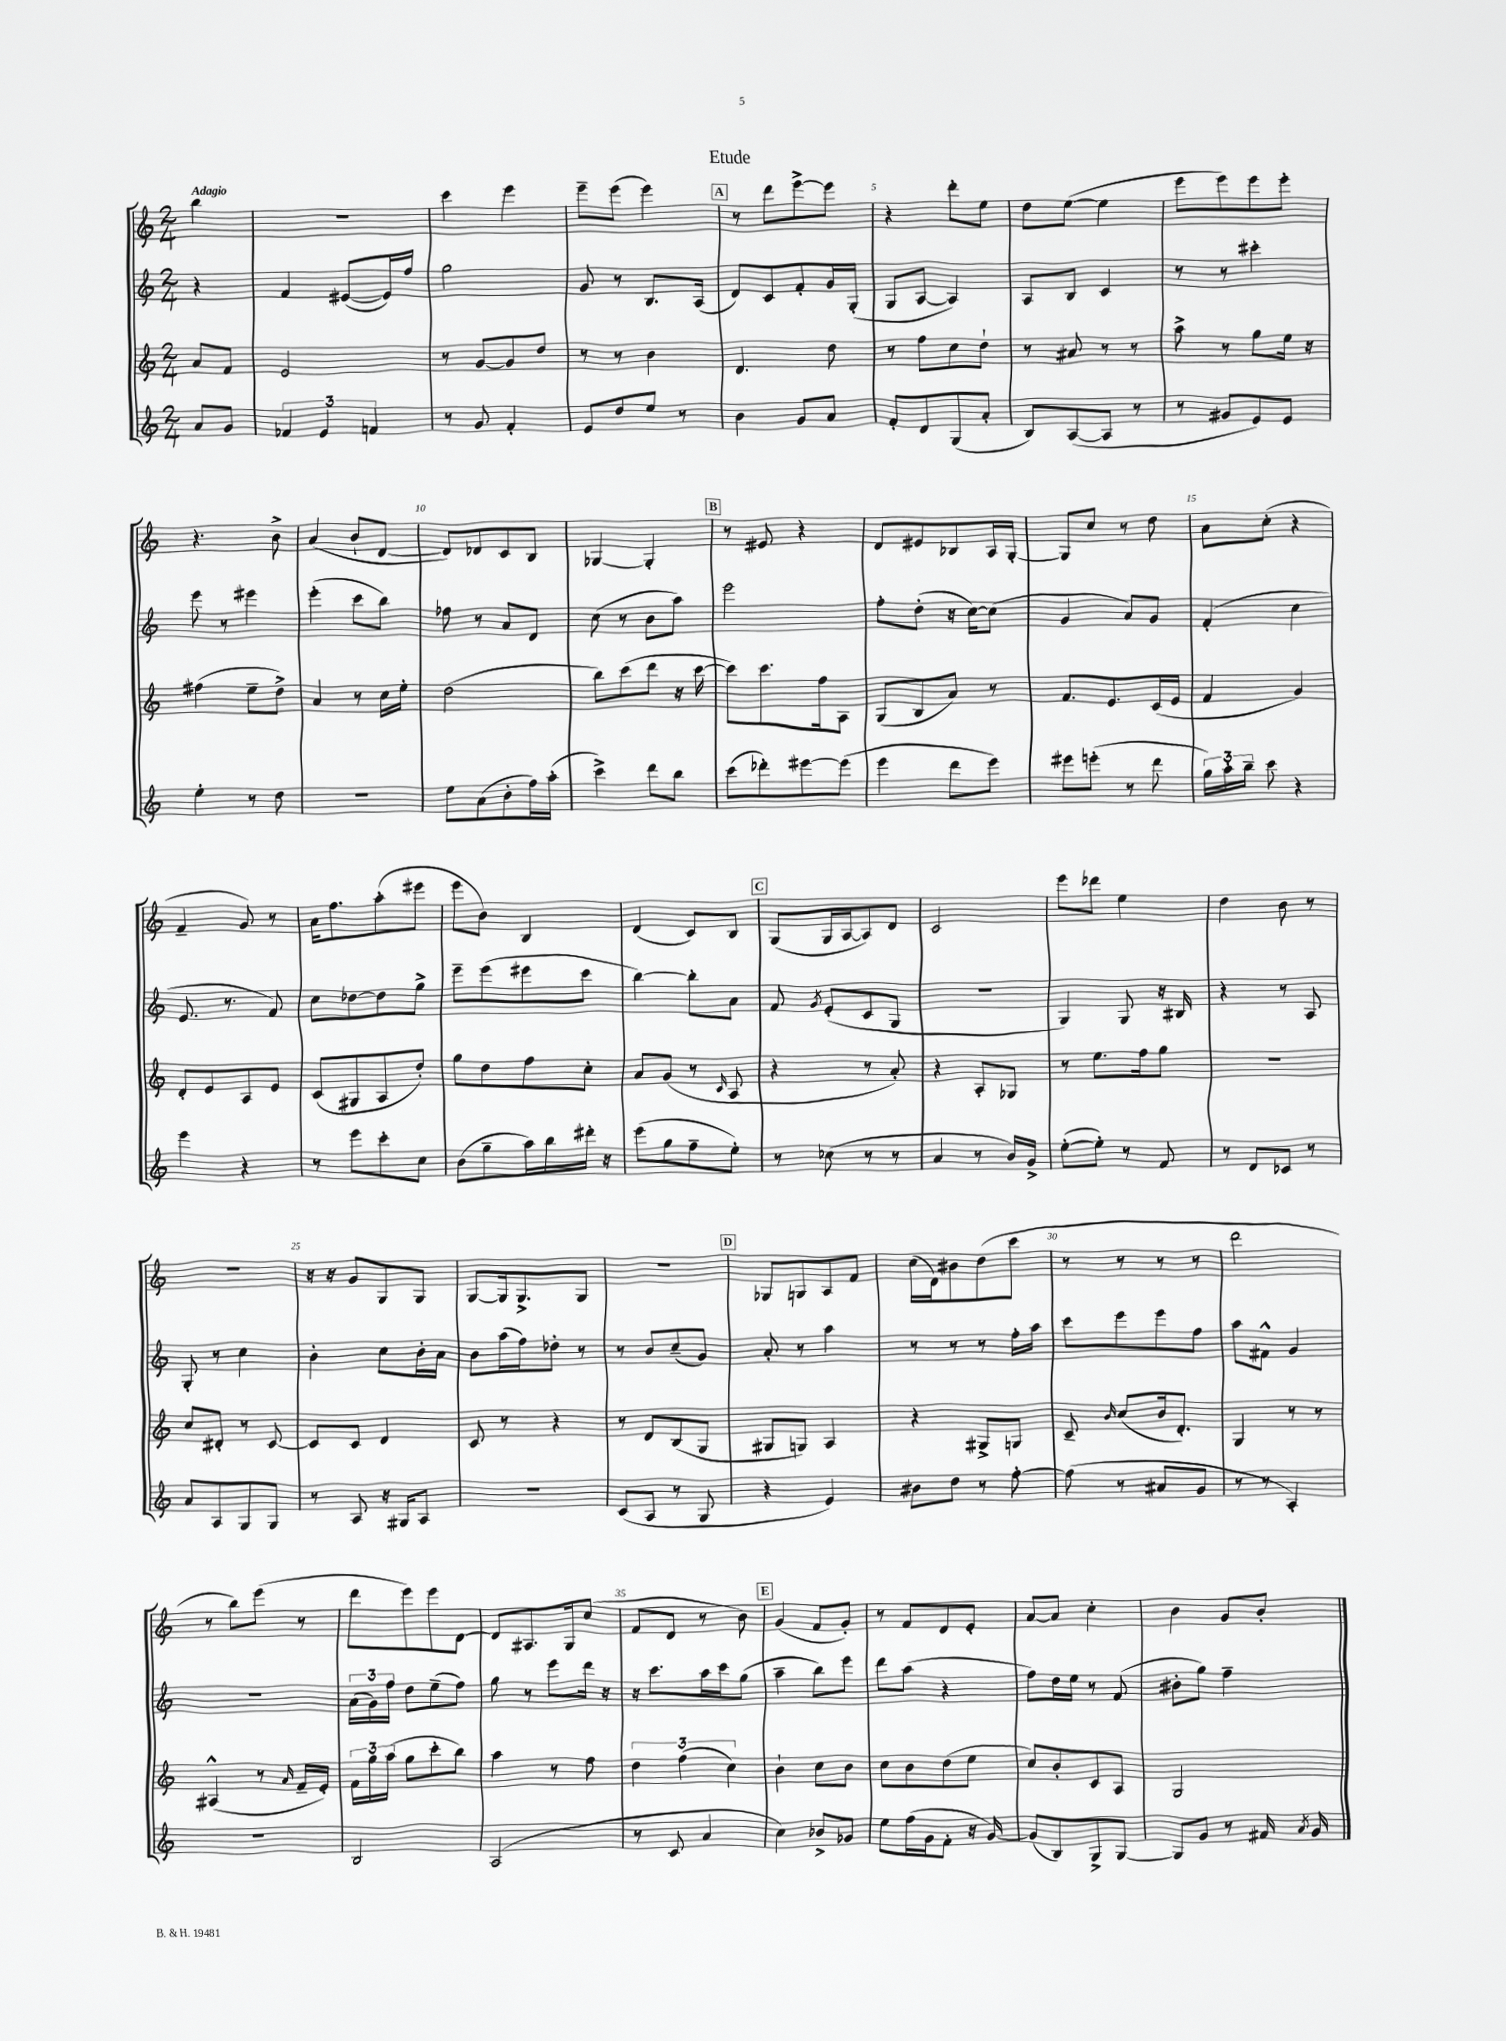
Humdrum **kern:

**kern	**kern	**kern	**kern
*part4	*part3	*part2	*part1
*staff4	*staff3	*staff2	*staff1
*clefG2	*clefG2	*clefG2	*clefG2
*k[]	*k[]	*k[]	*k[]
*M2/4	*M2/4	*M2/4	*M2/4
=	=	=	=
!	!	!	!LO:TX:a:B:t=Adagio
8a/L	8a/L	4r	4bb\
8g/J	8f/J	.	.
=1	=1	=1	=1
6f-X/	2e/	4f/	2r
6e/	.	.	.
.	.	([8e#X/L	.
6fn/	.	.	.
.	.	16e#/L])	.
.	.	16ff/JJ	.
=2	=2	=2	=2
8r	8r	2gg\	4ccc\
8g/	[8g/L	.	.
4f'/	8g/]	.	4eee\
.	8dd/J	.	.
=3	=3	=3	=3
8e/L	8r	8g/	8eee~\L
8dd/	8r	8r	(8eee\J
8ee/J	4b\	8.B/L	4eee\)
8r	.	.	.
.	.	(16A/Jk	.
!!LO:REH:place=s1:t=A
=4	=4	=4	=4
4b\	4.d/	8d/L)	8r
.	.	8c/	8ddd\L
8g/L	.	8f'/	[8eee^\
8a/J	8dd\	16g/L	8eee\J]
.	.	(16G'/JJ	.
=5	=5	=5	=5
8f'/L	8r	8G/L	4r
8d/	8ff\L	[8A/J	.
(8G/	8cc\	4A/])	8ddd'\L
8a'/J	8dd`\J	.	8ee\J
=6	=6	=6	=6
8B/L)	8r	8A/L	8dd\L
([8A/	8a#X/	8B/J	([8ee\J
8A/J]	8r	4c/	4ee\]
8r	8r	.	.
=7	=7	=7	=7
8r	8aa^\	8r	8eee\L
8g#X/L	8r	8r	8eee\)
8e/)	8gg\L	4ccc#X'\	8eee\
8e/J	16ee\Jk	.	8eee'\J
.	16r	.	.
!!LO:LB:g=z
=8	=8	=8	=8
4ee'\	(4ff#X\	8eee\	4.r
.	.	8r	.
8r	8ee~\L	4eee#X\	.
8dd\	8dd^\J)	.	8b^\
=9	=9	=9	=9
2r	4a/	(4eee'\	(4a/
.	8r	8ccc\L	8b`/L
.	16cc\LL	8bb\J)	[8d/J
.	16ee'\JJ	.	.
=10	=10	=10	=10
8ee\L	(2dd\	8ff-X\	8d/L])
(8a\	.	8r	8d-X/
8b'\	.	8a/L	8c/
16ff\L)	.	8d/J	8B/J
(16aa'\JJ	.	.	.
=11	=11	=11	=11
4ccc^\)	8bb\L)	(8cc\	[4G-X/
.	(8ccc\	8r	.
8ddd\L	8ddd\J	8b\L	4G-'/]
8bb\J	16r	8aa\J)	.
.	[16ccc\	.	.
!!LO:REH:place=s1:t=B
=12	=12	=12	=12
(8ccc\L	8ccc\L])	2eee\	8r
8ddd-X'\)	8.ccc\	.	8e#X/
[8eee#X\	.	.	4r
.	16ff\k	.	.
(8eee#\J]	8A\J	.	.
=13	=13	=13	=13
4eee\	(8G/L	8ff'\L	8d/L
.	8B/	(8dd'\J	8e#X/
8ddd\L	8a/J)	16r	8B-X/
.	.	[16cc\KL)	.
8eee\J)	8r	(8cc\J]	16A/L
.	.	.	[16G'/JJ
=14	=14	=14	=14
8eee#X\L	8.f/L	4g/	8G/L]
(8eeen'\J	.	.	8cc/J
.	8.e/	.	.
8r	.	8a/L)	8r
8ddd\	(16c/L	8g/J	8dd\
.	16e/JJ	.	.
=15	=15	=15	=15
24gg\LL)	4f/	(4f'/	8a\L
24aa'\	.	.	.
24bb~\JJ	.	.	.
8ccc\	.	.	(8cc'\J
4r	4g/)	4cc\	4r
!!LO:LB:g=z
=16	=16	=16	=16
4eee\	8d'/L	8.e/	4f~/
.	8e/	.	.
.	.	8.r	.
4r	8A/	.	8g/)
.	8e/J	8f/)	8r
=17	=17	=17	=17
8r	(8c/L	8cc\L	16a\KL
.	.	.	8.ff\
8eee\L	8G#X/	[8dd-X\	.
8ccc'\	8A/	8dd-\]	(8aa'\
8cc\J	8dd'/J)	8gg^\J	8eee#X\J
=18	=18	=18	=18
(8b\L	8gg\L	8eee~\L	8eee\L
8gg~\	8dd\	(8eee\	8b\J)
16aa\L)	8ff\	8eee#X\	4B/
16bb\	.	.	.
16ddd#X'\JJ	8cc'\J	8ccc\J	.
16r	.	.	.
=19	=19	=19	=19
(8eee\L	8a/L	[4bb\)	(4d/
8gg\	(8g/J	.	.
8ff~\	8r	8bb'\L]	8c/L)
.	16qqc/	.	.
8ee'\J)	8A/	8a\J	8B/J
!!LO:REH:place=s1:t=C
=20	=20	=20	=20
8r	4r	8f/	(8G/L
.	.	8qg/	.
(8cc-X\	.	(8e'/L	16G/L
.	.	.	[16A/J
8r	8r	8c/	8A/])
8r	8a'/)	8G/J	8d/J
=21	=21	=21	=21
4a/	4r	2r	2c/
8r	8A'/L	.	.
16b/LL)	8G-X/J	.	.
16g^/JJ	.	.	.
=22	=22	=22	=22
([8ee'\L	8r	4G/)	8eee\L
8ee'\J])	8.ee\L	.	8ddd-X\J
8r	.	8G/	4ee\
.	16ff\k	.	.
8f/	8gg\J	16r	.
.	.	16B#X/	.
=23	=23	=23	=23
8r	2r	4r	4dd\
8d/L	.	.	.
8c-X/J	.	8r	8b\
8r	.	8A/	8r
!!LO:LB:g=z
=24	=24	=24	=24
8a/L	8cc/L	8G'/	2r
8A/	8d#X'/J	8r	.
8G/	8r	4cc\	.
8G/J	[8c/	.	.
=25	=25	=25	=25
8r	8c/L]	4b'\	16r
.	.	.	16r
8A/	8c/J	.	8g/L
16r	4d/	8cc\L	8G/
16G#X/KL	.	.	.
8A/J	.	16b'\L	8G/J
.	.	16a\JJ	.
=26	=26	=26	=26
2r	8c/	8b\L	[8G/L
.	8r	(16aa\L	16G/k]
.	.	16ff\J)	8.G^/
.	4r	8dd-X'\J	.
.	.	8r	8G/J
=27	=27	=27	=27
(8c/L	8r	8r	2r
8A/J	8d/L	8b/L	.
8r	(8B/	(8cc~/	.
8G/	8G/J	8g/J)	.
!!LO:REH:place=s1:t=D
=28	=28	=28	=28
4r	8G#X/L	8a'/	8G-X/L
.	8Gn/J)	8r	8Gn/
4e/)	4A/	4aa\	8A/
.	.	.	8f/J
=29	=29	=29	=29
8b#X\L	4r	8r	(16cc\LL
.	.	.	16d\J)
8dd\J	.	8r	8b#X\
8r	8G#X^/L	8r	(8dd\
[8ff'\	8Gn/J	16ff'\LL	8ccc\J
.	.	16aa\JJ	.
=30	=30	=30	=30
(8ff\]	8c~/	8ccc\L	8r
.	16qqb/	.	.
8r	(8cc/L	8eee\	8r
8a#X/L	16b/k	8eee\	8r
.	8.d'/J)	.	.
8g/J	.	8ff\J	8r
=31	=31	=31	=31
8r	4G/	8aa\L	2ddd\
8r	.	8f#X^^\J	.
4A'/)	8r	4g/	.
.	8r	.	.
!!LO:LB:g=z
=32	=32	=32	=32
2r	(4A#X^^/	2r	8r
.	.	.	8bb\L)
.	8r	.	(8eee\J
.	16qqa/	.	.
.	16f~/LL	.	8r
.	16e'/JJ)	.	.
=33	=33	=33	=33
2B/	24f\LL	(24a\LL	8ddd\L
.	24gg\	24g\)	.
.	(24aa\JJ	24ff\JJ	.
.	8gg\L	8dd\L	8eee\)
.	8ccc'\	(8ee~\	8eee\
.	8bb\J)	8ff\J)	[8d\J
=34	=34	=34	=34
(2A/	4aa\	8gg\	8d/L]
.	.	8r	8.A#X/
.	8r	8eee\L	.
.	.	.	16G/k
.	8ff\	16ddd\Jk	(8cc/J
.	.	16r	.
=35	=35	=35	=35
8r	6dd\	16r	8f/L
.	.	8.ccc\L	.
8c/	.	.	8d/J
.	(6ff\	.	.
4a/	.	16aa\L	8r
.	.	16ccc\J	.
.	6cc\)	.	.
.	.	(8gg\J	8b\)
!!LO:REH:place=s1:t=E
=36	=36	=36	=36
4cc\)	4b`\	4aa~\	(4g/
8b-X^/L	8cc\L	8bb\L)	8f/L
8g-X/J	8b\J	8eee\J	8g'/J)
=37	=37	=37	=37
8ee\L	8cc\L	8ddd\L	8r
(16ff\L	8b\	(8aa\J	8f/L
16g\J	.	.	.
8f'\J	(8dd\	4r	8d/
16r	8ee\J	.	8e'/J
[16g/)	.	.	.
=38	=38	=38	=38
(8g/L]	8cc/L)	8ff\L)	[8a/L
8B/)	8b'/	16dd\L	8a/J]
.	.	16ee\JJ	.
8G^/	8c/	8r	4cc'\
[8G/J	8A/J	(8f/	.
=39	=39	=39	=39
8G/L]	2G/	8b#X'\L	4b\
8g/J	.	8gg\J)	.
8r	.	4ff~\	8g/L
16f#X/	.	.	8b'/J
8qa/	.	.	.
16g/	.	.	.
==	==	==	==
*-	*-	*-	*-
